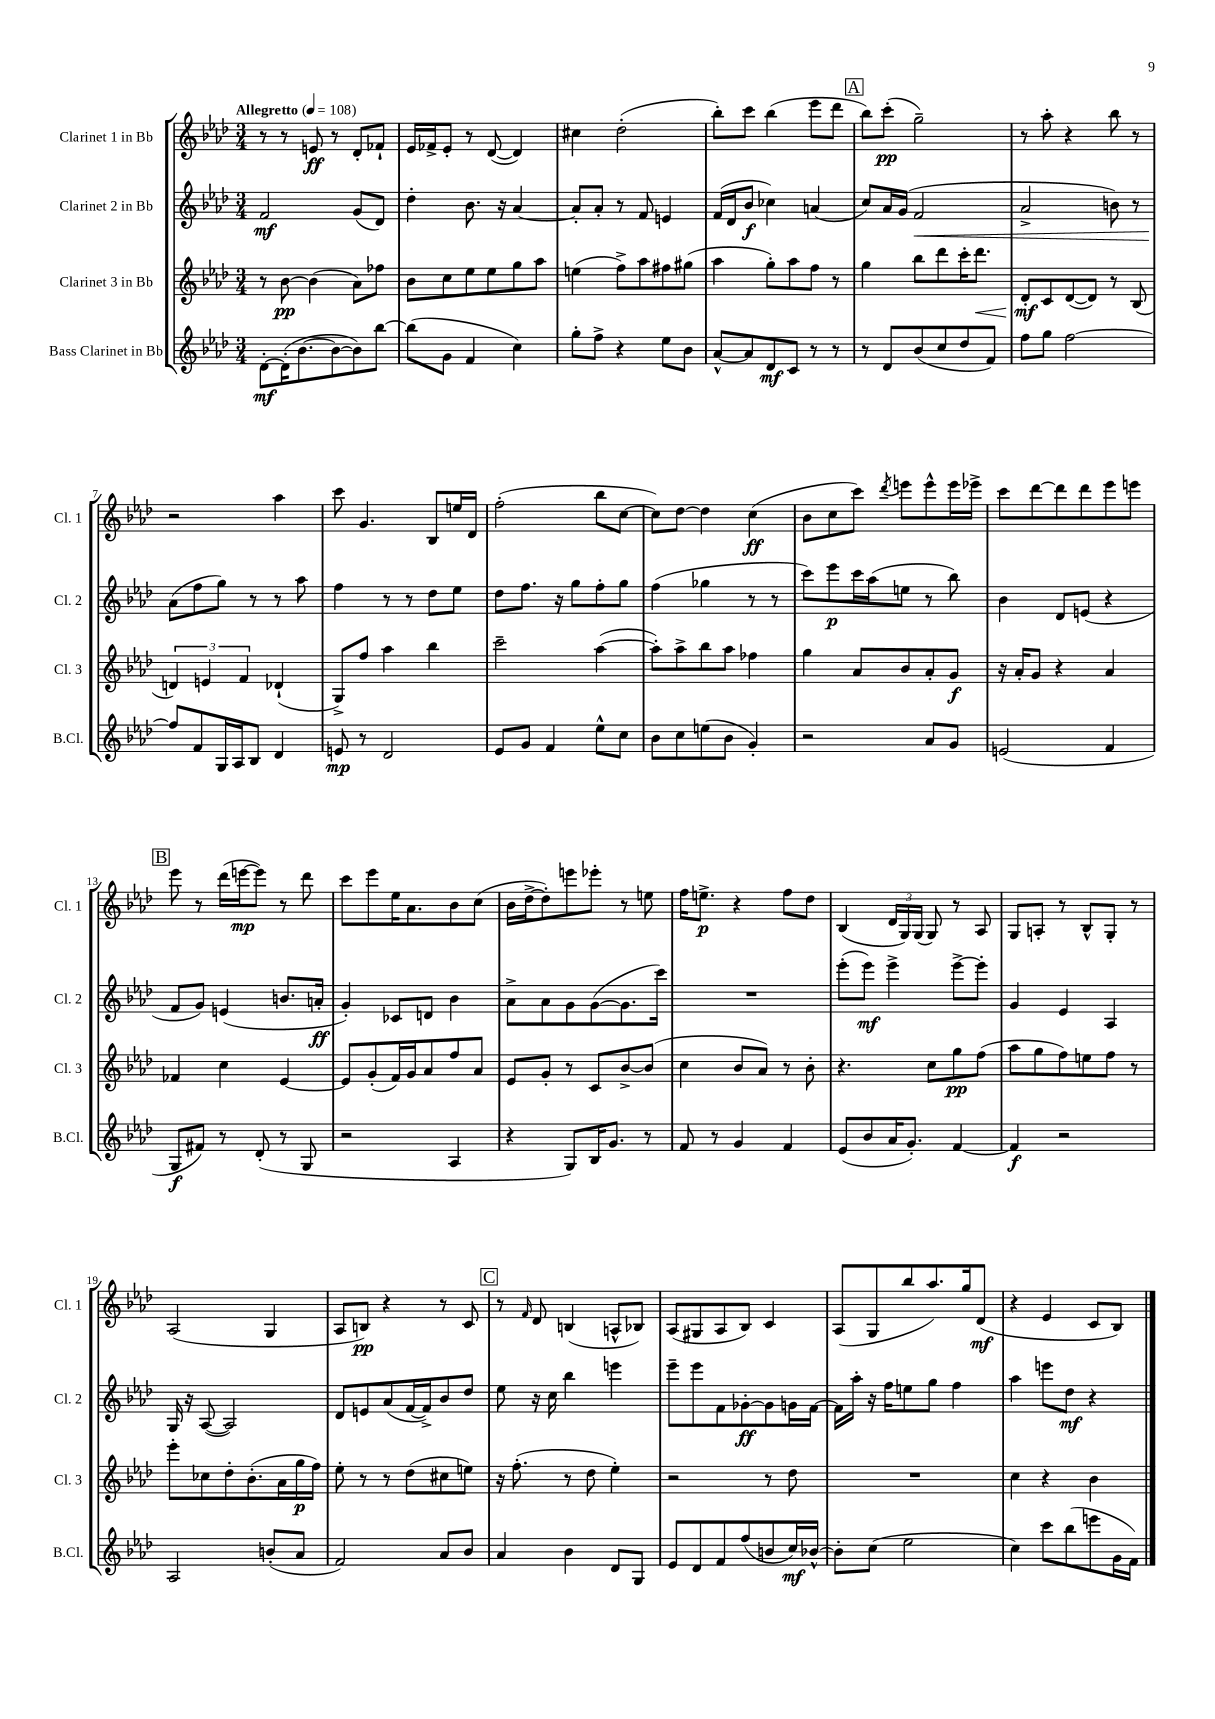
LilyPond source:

<<
\new StaffGroup <<
\new Staff = "s0" \with { instrumentName = "Clarinet 1 in Bb" shortInstrumentName = "Cl. 1" } {
    \clef treble \key aes \major \numericTimeSignature \time 3/4 \tempo "Allegretto" 4 = 108
    \autoBeamOff r8 r8 e'8\ff r8 des'8[-. fes'8]-! |
    ees'16[ fes'16-> ees'8]-. r8 des'8~( des'4) |
    cis''4 des''2-.( |
    bes''8[-.) c'''8] bes''4( ees'''8[ des'''8] |
    \mark \markup { \box "A" } bes''8[) c'''8]-.\pp( g''2--) |
    r8 aes''8-. r4 bes''8 r8 |
    r2 aes''4 |
    c'''8 g'4. bes8[ e''16 des'16] |
    f''2-.( bes''8[ c''8]~ |
    c''8[) des''8]~ des''4 c''4\ff( |
    bes'8[ c''8 c'''8]) \acciaccatura { des'''8 } e'''8[ e'''8-^ e'''16 ees'''16]-> |
    c'''8[ des'''8~ des'''8 des'''8 ees'''8 e'''8] |
    \mark \markup { \box "B" } ees'''8 r8 des'''16[( e'''16~\mp e'''8]) r8 des'''8 |
    c'''8[ ees'''8 ees''16 aes'8. bes'8 c''8]( |
    bes'16[ des''16~-> des''8-.) e'''8 ees'''8]-. r8 e''8 |
    f''16[ e''8.]->\p r4 f''8[ des''8] |
    bes4( \tuplet 3/2 { des'16[ g16) g16]( } g8) r8 aes8 |
    g8[ a8]-. r8 bes8[-^ g8]-. r8 |
    aes2( g4 |
    aes8[ b8]\pp) r4 r8 c'8 |
    \mark \markup { \box "C" } r8 \grace { f'16 } des'8 b4( a8[-^ bes8]) |
    aes8[( gis8 aes8 bes8]) c'4 |
    aes8[( g8 bes''8 aes''8.) g''16 des'8]\mf( |
    r4 ees'4 c'8[ bes8]) \bar "|." |
}
\new Staff = "s1" \with { instrumentName = "Clarinet 2 in Bb" shortInstrumentName = "Cl. 2" } {
    \clef treble \key aes \major \numericTimeSignature \time 3/4
    \autoBeamOff f'2\mf g'8[( des'8]) |
    des''4-. bes'8. r16 aes'4~ |
    aes'8[-. aes'8]-. r8 f'8 e'4 |
    f'16[( des'16 bes'8]\f ces''4) a'4( |
    \mark \markup { \box "A" } c''8[) aes'16 g'16]( f'2\< |
    aes'2-> b'8) r8 |
    aes'8[\!( f''8 g''8]) r8 r8 aes''8 |
    f''4 r8 r8 des''8[ ees''8] |
    des''8[ f''8.] r16 g''8[ f''8-. g''8] |
    f''4( ges''4 r8 r8 |
    c'''8[) ees'''8\p c'''16 aes''16( e''8] r8 bes''8) |
    bes'4 des'8[ e'8]( r4 |
    \mark \markup { \box "B" } f'8[ g'8]) e'4( b'8.[ a'16]-.\ff |
    g'4-.) ces'8[ d'8] bes'4 |
    aes'8[-> aes'8 g'8 g'8~( g'8. c'''16]) |
    R2. |
    ees'''8[-.( ees'''8]\mf) ees'''4-> ees'''8[~-> ees'''8]-. |
    g'4 ees'4 aes4 |
    g16 r16 aes8~( aes2) |
    des'8[ e'8 aes'8( f'16~ f'16->) bes'8 des''8] |
    \mark \markup { \box "C" } ees''8 r16 c''16 bes''4 e'''4 |
    ees'''8[-- ees'''8 f'8 ges'8~-.\ff ges'8 g'16 f'16]~ |
    f'16[ aes''16]-. r16 f''16[ e''8 g''8] f''4 |
    aes''4 e'''8[ des''8]\mf r4 \bar "|." |
}
\new Staff = "s2" \with { instrumentName = "Clarinet 3 in Bb" shortInstrumentName = "Cl. 3" } {
    \clef treble \key aes \major \numericTimeSignature \time 3/4
    \autoBeamOff r8 bes'8~\pp bes'4( aes'8[) fes''8] |
    bes'8[ c''8 ees''8 ees''8 g''8 aes''8] |
    e''4( f''8[->) aes''8 fis''8 gis''8]( |
    aes''4 g''8[-.) aes''8 f''8] r8 |
    \mark \markup { \box "A" } g''4 bes''8[ des'''8 c'''16-. des'''8.]\< |
    des'8[-.\mf\! c'8 des'8~( des'8]) r8 bes8( |
    \tuplet 3/2 { d'4) e'4 f'4 } des'4-!( |
    g8[->) f''8] aes''4 bes''4 |
    c'''2-- aes''4~( |
    aes''8[-.) aes''8-> bes''8 aes''8] fes''4 |
    g''4 aes'8[ bes'8 aes'8-. g'8]\f |
    r16 aes'16[-. g'8] r4 aes'4 |
    \mark \markup { \box "B" } fes'4 c''4 ees'4~ |
    ees'8[ g'8-.( f'16) g'16 aes'8 f''8 aes'8] |
    ees'8[ g'8]-. r8 c'8[ bes'8~-> bes'8]( |
    c''4 bes'8[ aes'8]) r8 bes'8-. |
    r4. c''8[ g''8\pp f''8]( |
    aes''8[ g''8 f''8) e''8 f''8] r8 |
    ees'''8[-. ces''8 des''8-. bes'8.-.( aes'16 g''16\p f''16]) |
    ees''8-. r8 r8 des''8[( cis''8 e''8]) |
    \mark \markup { \box "C" } r16 f''8.-.( r8 des''8 ees''4-.) |
    r2 r8 des''8 |
    R2. |
    c''4 r4 bes'4 \bar "|." |
}
\new Staff = "s3" \with { instrumentName = "Bass Clarinet in Bb" shortInstrumentName = "B.Cl." } {
    \clef treble \key aes \major \numericTimeSignature \time 3/4
    \autoBeamOff des'8[~-.\mf des'16-.( bes'8.~ bes'8~ bes'8) bes''8]~ |
    bes''8[( g'8] f'4 c''4) |
    g''8[-. f''8]-> r4 ees''8[ bes'8] |
    aes'8[~-^ aes'8 des'8\mf c'8] r8 r8 |
    \mark \markup { \box "A" } r8 des'8[ bes'8( c''8 des''8 f'8]) |
    f''8[ g''8] f''2~ |
    f''8[ f'8 g16 aes16 bes8] des'4 |
    e'8\mp r8 des'2 |
    ees'8[ g'8] f'4 ees''8[-^ c''8] |
    bes'8[ c''8 e''8( bes'8] g'4-.) |
    r2 aes'8[ g'8] |
    e'2( f'4 |
    \mark \markup { \box "B" } g8[\f fis'8]) r8 des'8-.( r8 g8 |
    r2 aes4 |
    r4 g8[) bes16 g'8.] r8 |
    f'8 r8 g'4 f'4 |
    ees'8[( bes'8 aes'16 g'8.]-.) f'4~ |
    f'4\f r2 |
    aes2 b'8[-.( aes'8] |
    f'2) aes'8[ bes'8] |
    \mark \markup { \box "C" } aes'4 bes'4 des'8[ g8] |
    ees'8[ des'8 f'8 f''8( b'8 c''16\mf) bes'16]~-^ |
    bes'8[-. c''8]( ees''2 |
    c''4) c'''8[ bes''8( e'''8 g'16 f'16]) \bar "|." |
}
>>
>>
